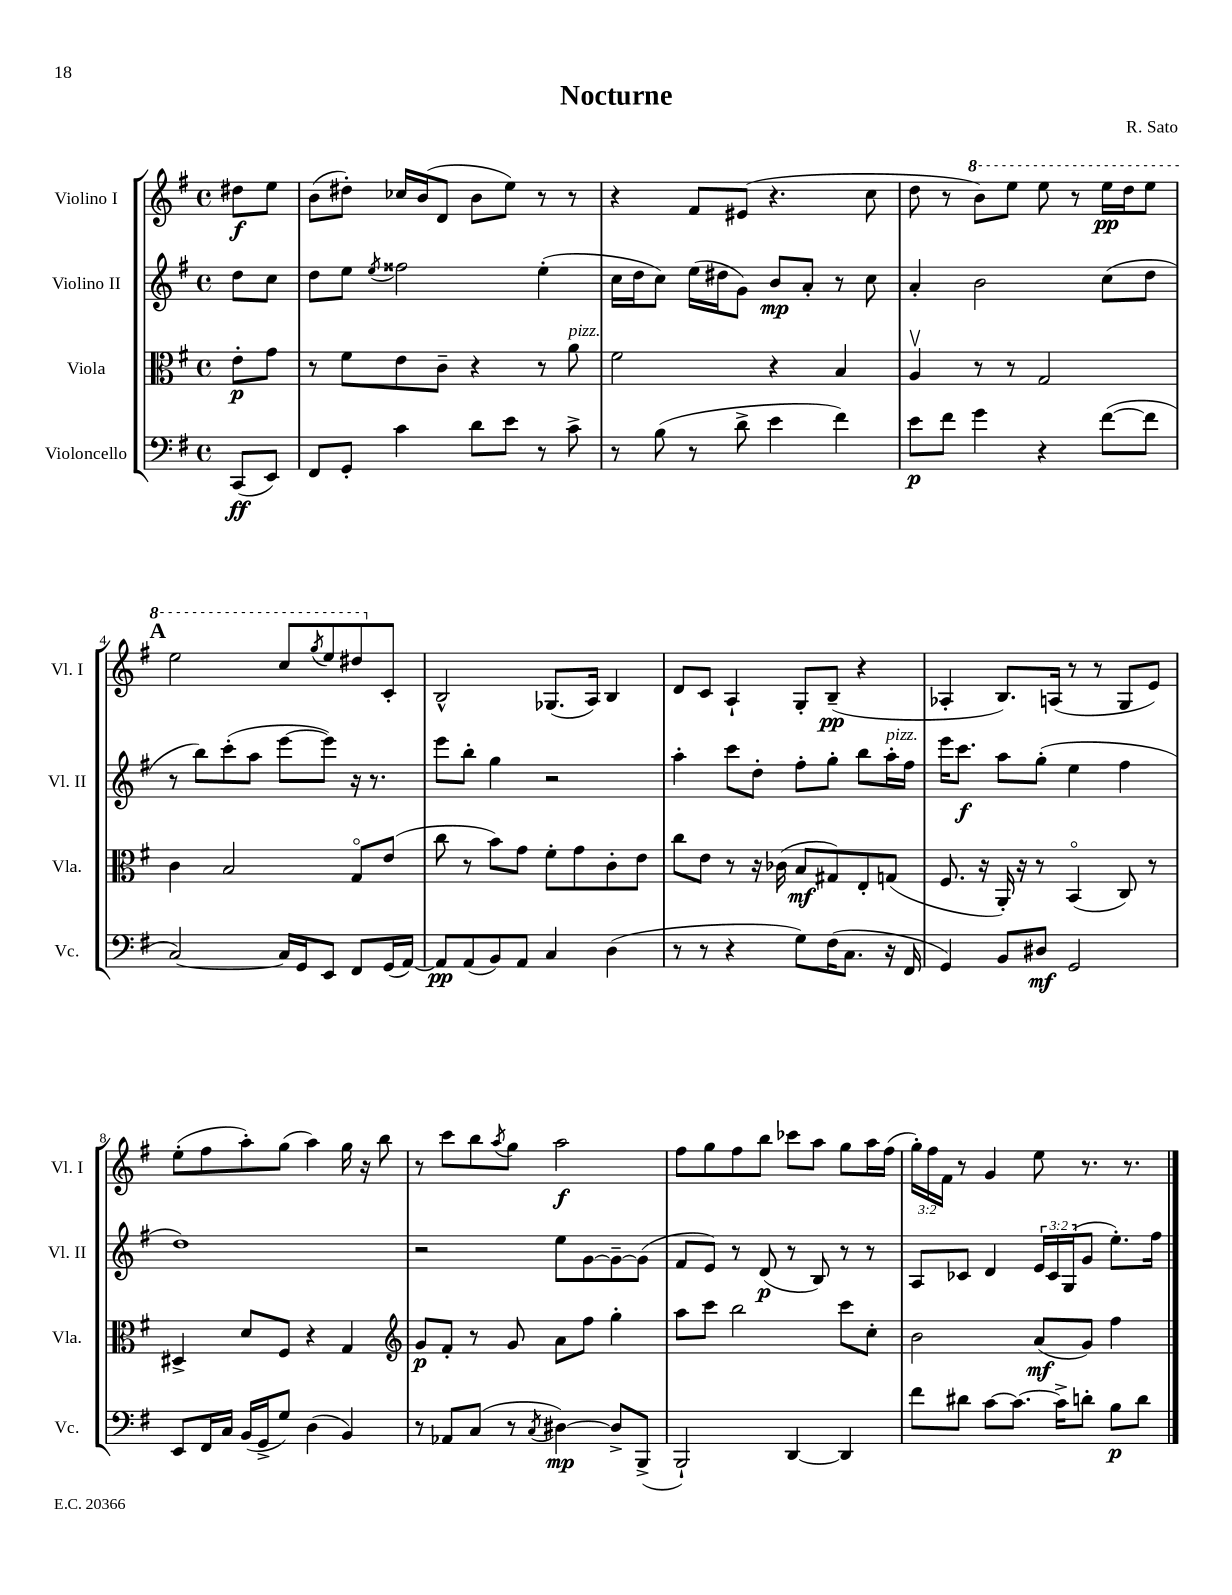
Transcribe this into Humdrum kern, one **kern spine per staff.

**kern	**dynam	**kern	**dynam	**kern	**dynam	**kern	**dynam
*part4	*part4	*part3	*part3	*part2	*part2	*part1	*part1
*staff4	*staff4	*staff3	*staff3	*staff2	*staff2	*staff1	*staff1
*I"Violoncello	*	*I"Viola	*	*I"Violino II	*	*I"Violino I	*
*I'Vc.	*	*I'Vla.	*	*I'Vl. II	*	*I'Vl. I	*
*clefF4	*	*clefC3	*	*clefG2	*	*clefG2	*
*k[f#]	*	*k[f#]	*	*k[f#]	*	*k[f#]	*
*M4/4	*	*M4/4	*	*M4/4	*	*M4/4	*
*met(c)	*	*met(c)	*	*met(c)	*	*met(c)	*
=	=	=	=	=	=	=	=
(8CC/L	ff	8e'\L	p	8dd\L	.	8dd#X\L	f
8EE/J)	.	8g\J	.	8cc\J	.	8ee\J	.
=1	=1	=1	=1	=1	=1	=1	=1
8FF#/L	.	8r	.	8dd\L	.	(8b\L	.
8GG'/J	.	8f#\L	.	8ee\J	.	8dd#X'\J)	.
.	.	.	.	8qee/	.	.	.
4c\	.	8e\	.	2ff##X\	.	16cc-X/LL	.
.	.	.	.	.	.	(16b/J	.
.	.	8c~\J	.	.	.	8d/J	.
8d\L	.	4r	.	.	.	8b\L	.
8e\J	.	.	.	.	.	8ee\J)	.
8r	.	8r	.	(4ee'\	.	8r	.
!	!	!LO:TX:a:i:t=pizz.	!	!	!	!	!
8c^\	.	8a\	.	.	.	8r	.
=2	=2	=2	=2	=2	=2	=2	=2
8r	.	2f#\	.	16cc\LL	.	4r	.
.	.	.	.	16dd\J	.	.	.
(8B\	.	.	.	8cc\J)	.	.	.
8r	.	.	.	(16ee\LL	.	8f#/L	.
.	.	.	.	16dd#X\J	.	.	.
8d^\	.	.	.	8g\J)	.	(8e#X/J	.
4e\	.	4r	.	8b/L	mp	4.r	.
.	.	.	.	8a'/J	.	.	.
4f#\)	.	4B/	.	8r	.	.	.
.	.	.	.	8cc\	.	8cc\	.
=3	=3	=3	=3	=3	=3	=3	=3
8e\L	p	4Av/	.	4a'/	.	8dd\	.
8f#\J	.	.	.	.	.	8r	.
*	*	*	*	*	*	*8va	*
4g\	.	8r	.	2b\	.	8bb\L)	.
.	.	8r	.	.	.	8eee\J	.
4r	.	2G/	.	.	.	8eee\	.
.	.	.	.	.	.	8r	.
([8f#\L	.	.	.	(8cc\L	.	16eee\LL	pp
.	.	.	.	.	.	16ddd\J	.
8f#\J]	.	.	.	8dd\J	.	8eee\J	.
!!LO:LB:g=z
!!LO:REH:place=s1:t=A
=4	=4	=4	=4	=4	=4	=4	=4
[2C/)	.	4c\	.	8r	.	2eee\	.
.	.	.	.	8bb\L)	.	.	.
.	.	2B/	.	(8ccc'\	.	.	.
.	.	.	.	8aa\J	.	.	.
16C/LL]	.	.	.	[8eee\L	.	8ccc/L	.
16GG/J	.	.	.	.	.	.	.
.	.	.	.	.	.	8qggg/	.
8EE/J	.	.	.	8eee\J])	.	8eee/	.
8FF#/L	.	8G/L	.	16r	.	8ddd#X/	.
.	.	.	.	8.r	.	.	.
*	*	*	*	*	*	*X8va	*
(16GG/L	.	(8e/J	.	.	.	8c'/J	.
[16AA/JJ)	.	.	.	.	.	.	.
=5	=5	=5	=5	=5	=5	=5	=5
8AA/L]	pp	8cc\	.	8eee\L	.	2B^^/	.
(8AA/	.	8r	.	8bb'\J	.	.	.
8BB/)	.	8b\L)	.	4gg\	.	.	.
8AA/J	.	8g\J	.	.	.	.	.
4C/	.	8f#'\L	.	2r	.	(8.G-X/L	.
.	.	8g\	.	.	.	.	.
.	.	.	.	.	.	16A/Jk)	.
(4D\	.	8c'\	.	.	.	4B/	.
.	.	8e\J	.	.	.	.	.
=6	=6	=6	=6	=6	=6	=6	=6
8r	.	8cc\L	.	4aa'\	.	8d/L	.
8r	.	8e\J	.	.	.	8c/J	.
4r	.	8r	.	8ccc\L	.	4A`/	.
.	.	16r	.	8dd'\J	.	.	.
.	.	(16c-X\	.	.	.	.	.
8G\L)	.	8B/L	mf	8ff#'\L	.	8G'/L	.
(16F#\K	.	8G#X/)	.	8gg'\J	.	(8B~/J	pp
8.C\J	.	.	.	.	.	.	.
.	.	8E'/	.	8bb\L	.	4r	.
!	!	!	!	!LO:TX:a:i:t=pizz.	!	!	!
16r	.	(8Gn/J	.	16aa'\L	.	.	.
16FF#/	.	.	.	16ff#\JJ	.	.	.
=7	=7	=7	=7	=7	=7	=7	=7
4GG/)	.	8.F#/	.	16eee\KL	.	4A-X'/	.
.	.	.	.	8.ccc\J	f	.	.
.	.	16r	.	.	.	.	.
8BB/L	.	16AA'/)	.	8aa\L	.	8.B/L)	.
.	.	16r	.	.	.	.	.
8D#X/J	mf	8r	.	(8gg'\J	.	.	.
.	.	.	.	.	.	(16An/Jk	.
2GG/	.	(4BB/	.	4ee\	.	8r	.
.	.	.	.	.	.	8r	.
.	.	8C/)	.	4ff#\	.	8G/L	.
.	.	8r	.	.	.	8e/J)	.
!!LO:LB:g=z
=8	=8	=8	=8	=8	=8	=8	=8
8EE/L	.	4D#X^/	.	1dd)	.	(8ee'\L	.
16FF#/L	.	.	.	.	.	8ff#\	.
16C/JJ	.	.	.	.	.	.	.
(16BB/LL	.	8d/L	.	.	.	8aa'\)	.
16GG^/J	.	.	.	.	.	.	.
8G/J)	.	8F#/J	.	.	.	(8gg\J	.
(4D\	.	4r	.	.	.	4aa\)	.
4BB/)	.	4G/	.	.	.	16gg\	.
.	.	.	.	.	.	16r	.
.	.	.	.	.	.	8bb\	.
=9	=9	=9	=9	=9	=9	=9	=9
*	*	*clefG2	*	*	*	*	*
8r	.	8g/L	p	2r	.	8r	.
8AA-X/L	.	8f#'/J	.	.	.	8ccc\L	.
(8C/J	.	8r	.	.	.	8bb\	.
.	.	.	.	.	.	8qaa/	.
8r	.	8g/	.	.	.	8gg\J	.
8qC/	.	.	.	.	.	.	.
[4D#X\)	mp	8a\L	.	8ee\L	.	2aa\	f
.	.	8ff#\J	.	[8g\	.	.	.
8D#^/L]	.	4gg'\	.	8g~\_	.	.	.
(8BBB^/J	.	.	.	(8g\J]	.	.	.
=10	=10	=10	=10	=10	=10	=10	=10
2BBB`/)	.	8aa\L	.	8f#/L	.	8ff#\L	.
.	.	8ccc\J	.	8e/J)	.	8gg\	.
.	.	2bb\	.	8r	.	8ff#\	.
.	.	.	.	(8d/	p	8bb\J	.
[4DD/	.	.	.	8r	.	8ccc-X\L	.
.	.	.	.	8B/)	.	8aa\J	.
4DD/]	.	8ccc\L	.	8r	.	8gg\L	.
.	.	8cc'\J	.	8r	.	16aa\L	.
.	.	.	.	.	.	(16ff#\JJ	.
=11	=11	=11	=11	=11	=11	=11	=11
8f#\L	.	2b\	.	8A/L	.	24gg'\LL)	.
.	.	.	.	.	.	24ff#\	.
.	.	.	.	.	.	24f#\JJ	.
8d#X\J	.	.	.	8c-X/J	.	8r	.
[8c\L	.	.	.	4d/	.	4g/	.
8.c\J_	.	.	.	.	.	.	.
.	.	(8a/L	mf	24e/LL	.	8ee\	.
.	.	.	.	24c-/	.	.	.
16c^\KL]	.	.	.	.	.	.	.
.	.	.	.	(24G/J	.	.	.
8dn'\J	.	8g/J)	.	8g/J	.	8.r	.
8B\L	p	4ff#\	.	8.ee'\L)	.	.	.
.	.	.	.	.	.	8.r	.
8d\J	.	.	.	.	.	.	.
.	.	.	.	16ff#\Jk	.	.	.
==	==	==	==	==	==	==	==
*-	*-	*-	*-	*-	*-	*-	*-
